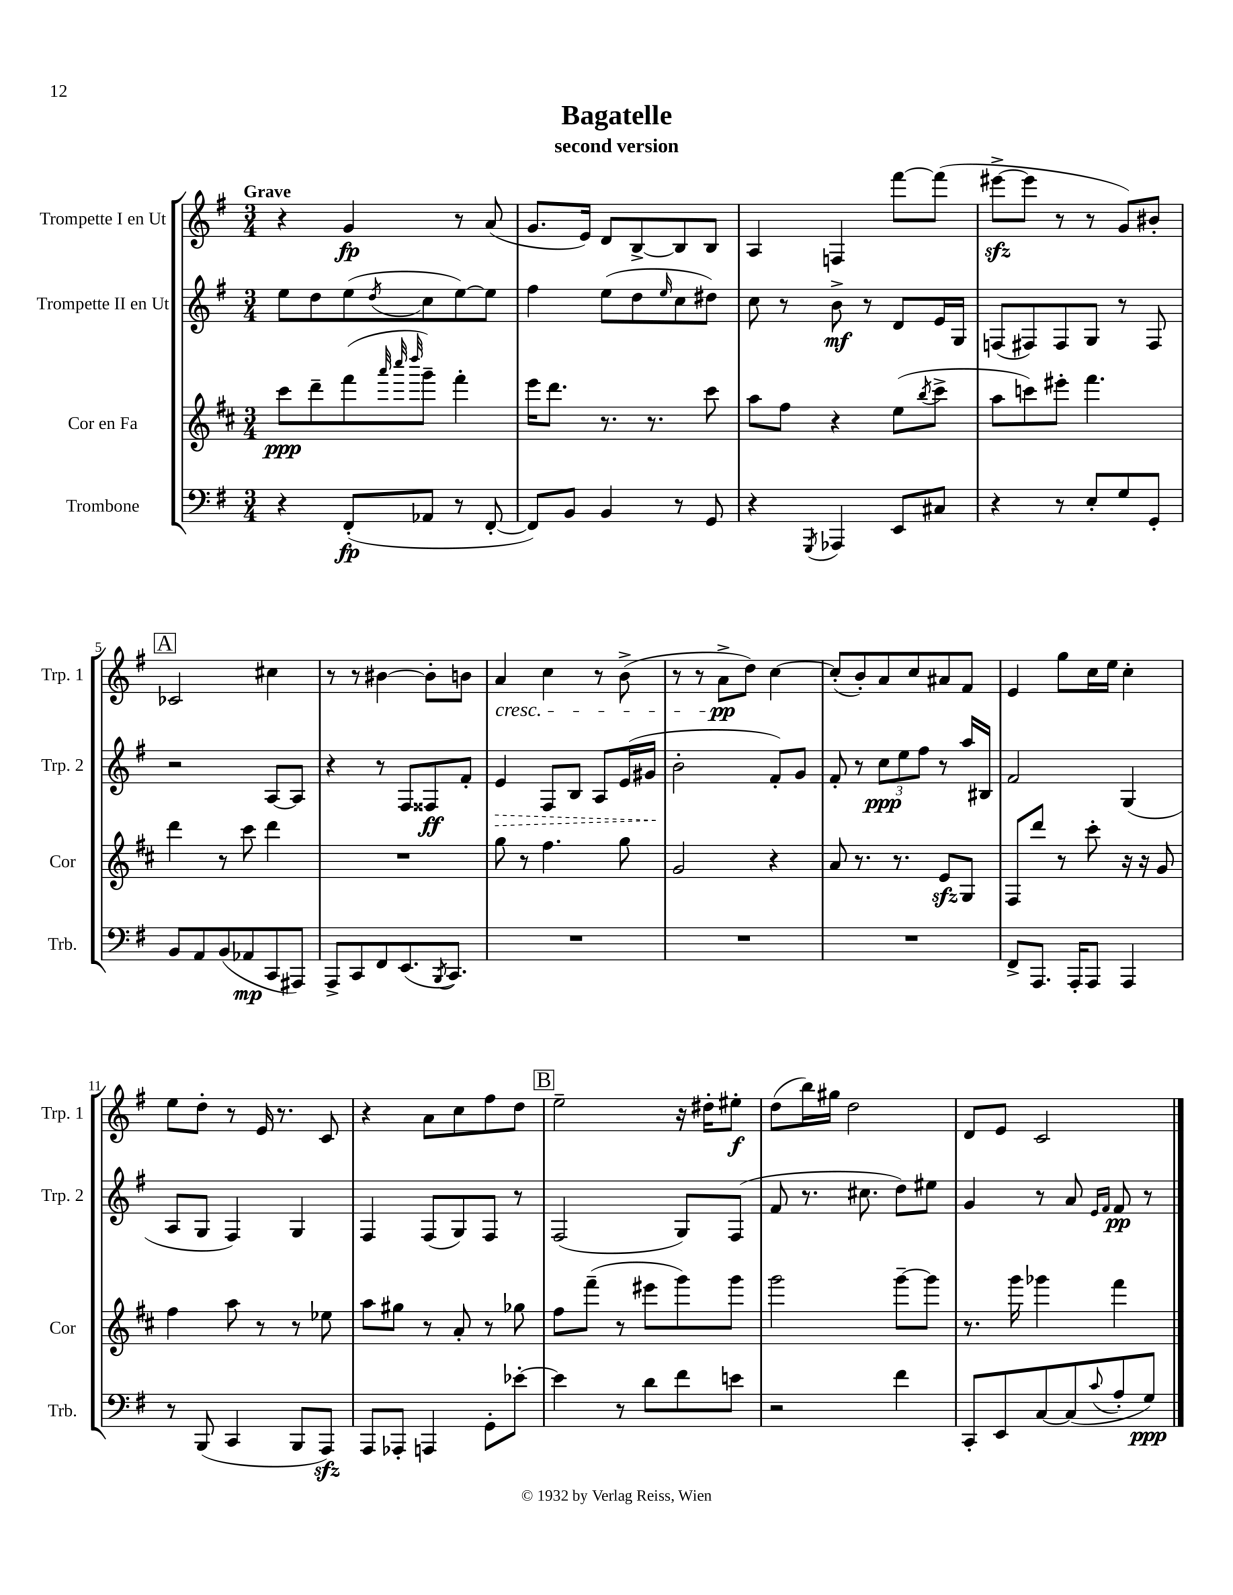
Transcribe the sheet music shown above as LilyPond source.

\header { title = "Bagatelle" subtitle = "second version" }
<<
\new StaffGroup <<
\new Staff = "s0" \with { instrumentName = "Trompette I en Ut" shortInstrumentName = "Trp. 1" } {
    \clef treble \key g \major \numericTimeSignature \time 3/4 \tempo "Grave"
    r4 g'4\fp r8 a'8( |
    g'8. e'16) d'8 b8~-> b8 b8 |
    a4 f4 fis'''8~ fis'''8( |
    eis'''8~->\sfz eis'''8 r8 r8 g'8) bis'8-. |
    \mark \markup { \box "A" } ces'2 cis''4 |
    r8 r8 bis'4~ bis'8-. b'8 |
    a'4\cresc c''4 r8 b'8->( |
    r8 r8 a'8->\pp\! d''8) c''4~ |
    c''8-.( b'8-.) a'8 c''8 ais'8 fis'8 |
    e'4 g''8 c''16 e''16 c''4-. |
    e''8 d''8-. r8 e'16 r8. c'8 |
    r4 a'8 c''8 fis''8 d''8 |
    \mark \markup { \box "B" } e''2-- r16 dis''16-. eis''8-.\f |
    d''8( b''16) gis''16 d''2 |
    d'8 e'8 c'2 \bar "|." |
}
\new Staff = "s1" \with { instrumentName = "Trompette II en Ut" shortInstrumentName = "Trp. 2" } {
    \clef treble \key g \major \numericTimeSignature \time 3/4
    e''8 d''8 e''8( \acciaccatura { d''8 } c''8 e''8~) e''8 |
    fis''4 e''8( d''8 \grace { e''16 } c''8 dis''8) |
    c''8 r8 b'8->\mf r8 d'8 e'16 g16 |
    f8( fis8) fis8 g8 r8 fis8 |
    \mark \markup { \box "A" } r2 a8~ a8 |
    r4 r8 fis8 fisis8\ff fis'8-. |
    \once \override Hairpin.style = #'dashed-line e'4\> fis8 b8 a8 e'16( gis'16\! |
    b'2-. fis'8-.) g'8 |
    fis'8-. r8 \tuplet 3/2 { c''8\ppp e''8 fis''8 } r8 a''16 bis16 |
    fis'2 g4( |
    a8 g8 fis4) g4 |
    fis4 fis8( g8) fis8 r8 |
    \mark \markup { \box "B" } fis2( g8) fis8( |
    fis'8 r8. cis''8. d''8) eis''8 |
    g'4 r8 a'8 \grace { e'16 fis'16 } fis'8\pp r8 \bar "|." |
}
\new Staff = "s2" \with { instrumentName = "Cor en Fa" shortInstrumentName = "Cor" } {
    \clef treble \key d \major \numericTimeSignature \time 3/4
    cis'''8\ppp d'''8-- fis'''8( \grace { a'''32 cis''''32 d''''32 } g'''8--) fis'''4-. |
    e'''16 d'''8. r8. r8. cis'''8 |
    a''8 fis''8 r4 e''8( \acciaccatura { b''8 } cis'''8-> |
    a''8 c'''8) eis'''8-. fis'''4. |
    \mark \markup { \box "A" } d'''4 r8 cis'''8 d'''4 |
    R2. |
    g''8 r8 fis''4. g''8 |
    g'2 r4 |
    a'8 r8. r8. e'8\sfz g8 |
    fis8 d'''8 r8 cis'''8-. r16 r16 g'8 |
    fis''4 a''8 r8 r8 ees''8 |
    a''8 gis''8 r8 a'8-. r8 ges''8 |
    \mark \markup { \box "B" } fis''8 fis'''8--( r8 eis'''8 g'''8) g'''8 |
    g'''2 g'''8~-- g'''8 |
    r8. g'''16 ges'''4 fis'''4 \bar "|." |
}
\new Staff = "s3" \with { instrumentName = "Trombone" shortInstrumentName = "Trb." } {
    \clef bass \key g \major \numericTimeSignature \time 3/4
    r4 fis,8-.\fp( aes,8 r8 fis,8~-. |
    fis,8) b,8 b,4 r8 g,8 |
    r4 \acciaccatura { g,,8 } aes,,4 e,8 cis8 |
    r4 r8 e8-. g8 g,8-. |
    \mark \markup { \box "A" } b,8 a,8 b,8( aes,8\mp c,8 ais,,8) |
    a,,8-> c,8 fis,8 e,8.( \acciaccatura { b,,8 } c,8.) |
    R2. |
    R2. |
    R2. |
    fis,8-> a,,8. a,,16-. a,,8 a,,4 |
    r8 b,,8( c,4 b,,8 a,,8\sfz) |
    a,,8 aes,,8-. a,,4 g,8-. ees'8~-. |
    \mark \markup { \box "B" } ees'4 r8 d'8 fis'8 e'8 |
    r2 fis'4 |
    c,8-. e,8 c8~ c8( \appoggiatura { c'8 } a8-. g8\ppp) \bar "|." |
}
>>
>>
